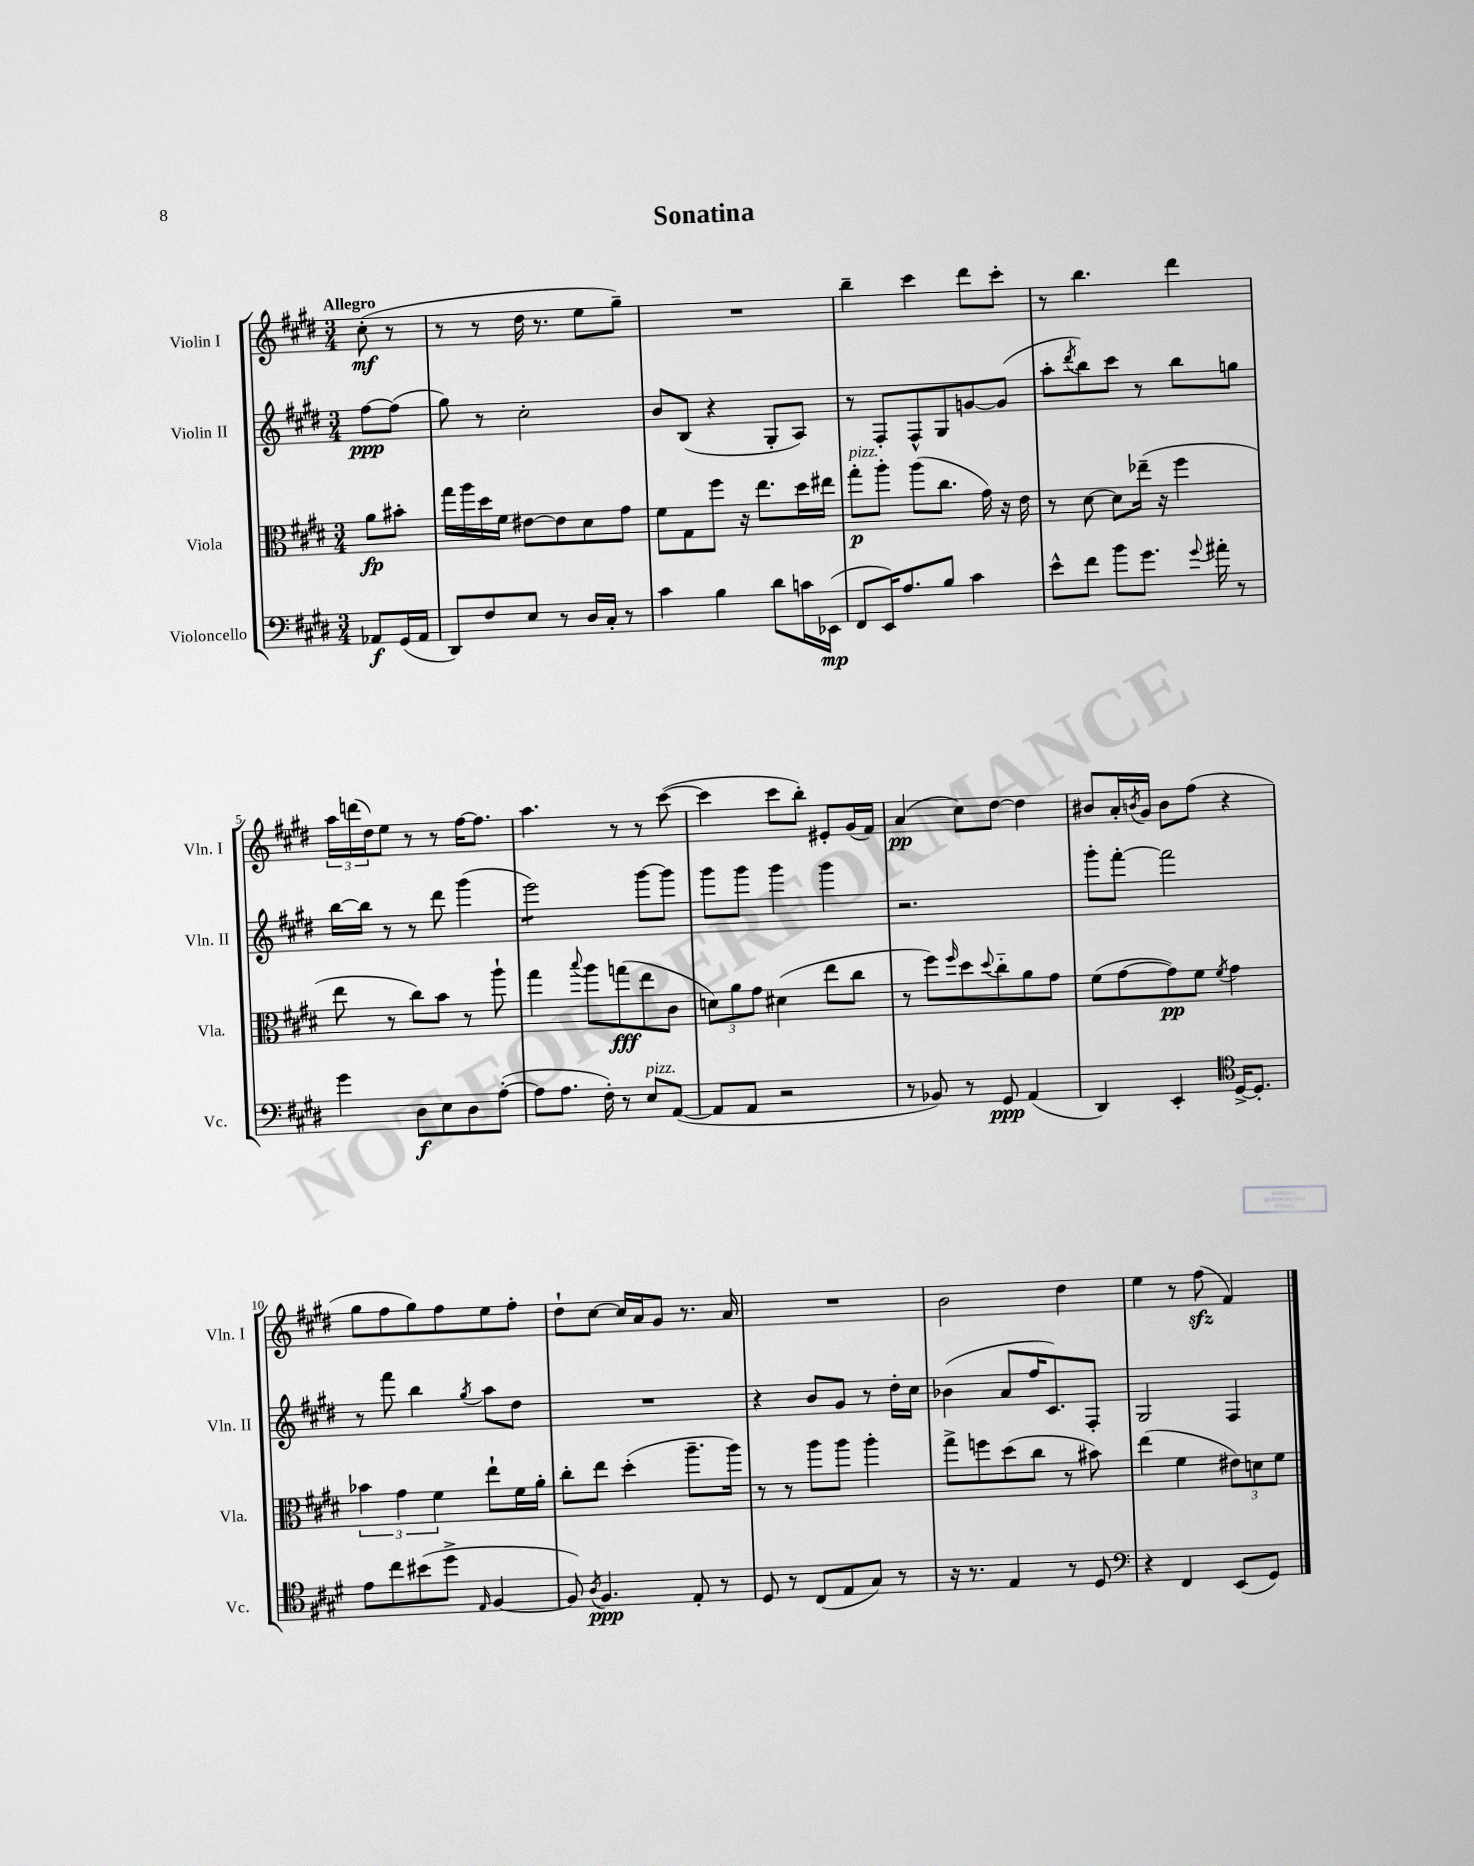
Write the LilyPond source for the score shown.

\header { title = "Sonatina" }
<<
\new StaffGroup <<
\new Staff = "s0" \with { instrumentName = "Violin I" shortInstrumentName = "Vln. I" } {
    \clef treble \key e \major \numericTimeSignature \time 3/4 \partial 4 \tempo "Allegro"
    cis''8-.\mf( r8 |
    r8 r8 dis''16 r8. e''8 gis''8--) |
    R2. |
    b''4-- cis'''4 dis'''8 cis'''8-. |
    r8 b''4. dis'''4 |
    \tuplet 3/2 { a''16 d'''16( dis''16) } e''8 r8 r8 fis''16~ fis''8. |
    a''4. r8 r8 cis'''8~( |
    cis'''4 cis'''8 b''8-.) eis'8-. gis'16( fis'16) |
    a'4\pp( cis''8) dis''8~ dis''4 |
    bis'8 a'16-. \acciaccatura { b'8 } gis'16 b'8 fis''8( r4 |
    gis''8 fis''8 gis''8) fis''8 e''8 fis''8-. |
    dis''8-! cis''8~ cis''16 a'16 gis'8 r8. a'16 |
    R2. |
    b'2 dis''4 |
    e''4 r8 fis''8\sfz( fis'4) \bar "|." |
}
\new Staff = "s1" \with { instrumentName = "Violin II" shortInstrumentName = "Vln. II" } {
    \clef treble \key e \major \numericTimeSignature \time 3/4 \partial 4
    fis''8~\ppp fis''8( |
    gis''8) r8 cis''2-. |
    b'8 b8( r4 gis8-. a8) |
    r8 fis8-. fis8-^ gis8 g'8~ g'8( |
    a''8-. \acciaccatura { dis'''8 } b''8) cis'''8 r8 b''8 g''8 |
    b''16~ b''16 r8 r8 dis'''8 gis'''4( |
    e'''2:8) gis'''8~ gis'''8 |
    gis'''8 gis'''8 gis'''4 gis'''4 |
    r2. |
    gis'''8-. fis'''8~-. fis'''2 |
    r8 fis'''8 b''4 \acciaccatura { gis''8 } a''8 dis''8 |
    R2. |
    r4 b'8 gis'8 r8 dis''16-. cis''16 |
    bes'4( a'8 fis''16 cis'8.) fis8-. |
    gis2 fis4 \bar "|." |
}
\new Staff = "s2" \with { instrumentName = "Viola" shortInstrumentName = "Vla." } {
    \clef alto \key e \major \numericTimeSignature \time 3/4 \partial 4
    a'8\fp bis'8-. |
    gis''16 a''16 dis''16 fis'16 eis'8~ eis'8 dis'8 gis'8 |
    fis'8 gis8 fis''8 r16 e''8. dis''16 eis''16 |
    gis''8-.\p^\markup { \italic "pizz." } a''8-. a''8( cis''8. gis'16) r16 e'16 |
    r8 dis'8~ dis'8 ees''16--( r16 fis''4 |
    e''8 r8 cis''8) b'8 r8 a''8-! |
    gis''4 \appoggiatura { b''8 } a''8 g''8\fff( e''8 cis'8 |
    \tuplet 3/2 { d'8) a'8 gis'8 } dis'4( e''8 cis''8 |
    r8 fis''8) \grace { fis''16 } dis''8 \appoggiatura { dis''8 } cis''8-_ a'8 gis'8 |
    fis'8( gis'8~ gis'8\pp) fis'8 \acciaccatura { fis'8 } gis'4 |
    \tuplet 3/2 { bes'4 gis'4 fis'4 } e''8-! fis'16 a'16-. |
    cis''8-. e''8 dis''4-.( a''8.-- a''16) |
    r8 r8 a''8 a''8 a''4-. |
    gis''8-> f''8 dis''8( cis''8 r8 bis'8) |
    e''4( fis'4 \tuplet 3/2 { eis'8) d'8 fis'8 } \bar "|." |
}
\new Staff = "s3" \with { instrumentName = "Violoncello" shortInstrumentName = "Vc." } {
    \clef bass \key e \major \numericTimeSignature \time 3/4 \partial 4
    aes,8\f gis,16( aes,16 |
    dis,8) fis8 e8 r8 dis16 cis16-. r8 |
    cis'4 b4 dis'8 c'16 ees,16\mp( |
    fis,8 e,16) a8. b8 cis'4 |
    e'8-^ fis'8 b'8 gis'8. \appoggiatura { gis'8 } ais'16-. r8 |
    gis'4 dis8\f e8 dis8 a8~-.( |
    a8 a8. fis16-.) r8 e8^\markup { \italic "pizz." } a,8~( |
    a,8 a,8 r2 |
    r8 bes,8) r8 gis,8\ppp a,4( |
    dis,4) e,4-. \clef tenor dis16~-> dis8.-. |
    e'8 cis''8 bis'8( dis''8-> \grace { e16 } fis4~ |
    fis8) \acciaccatura { a8 } fis4.\ppp e8-. r8 |
    dis8 r8 cis8( e8 gis8) r8 |
    r16 r8. e4 r8 dis8 |
    \clef bass r4 fis,4 e,8( gis,8) \bar "|." |
}
>>
>>
